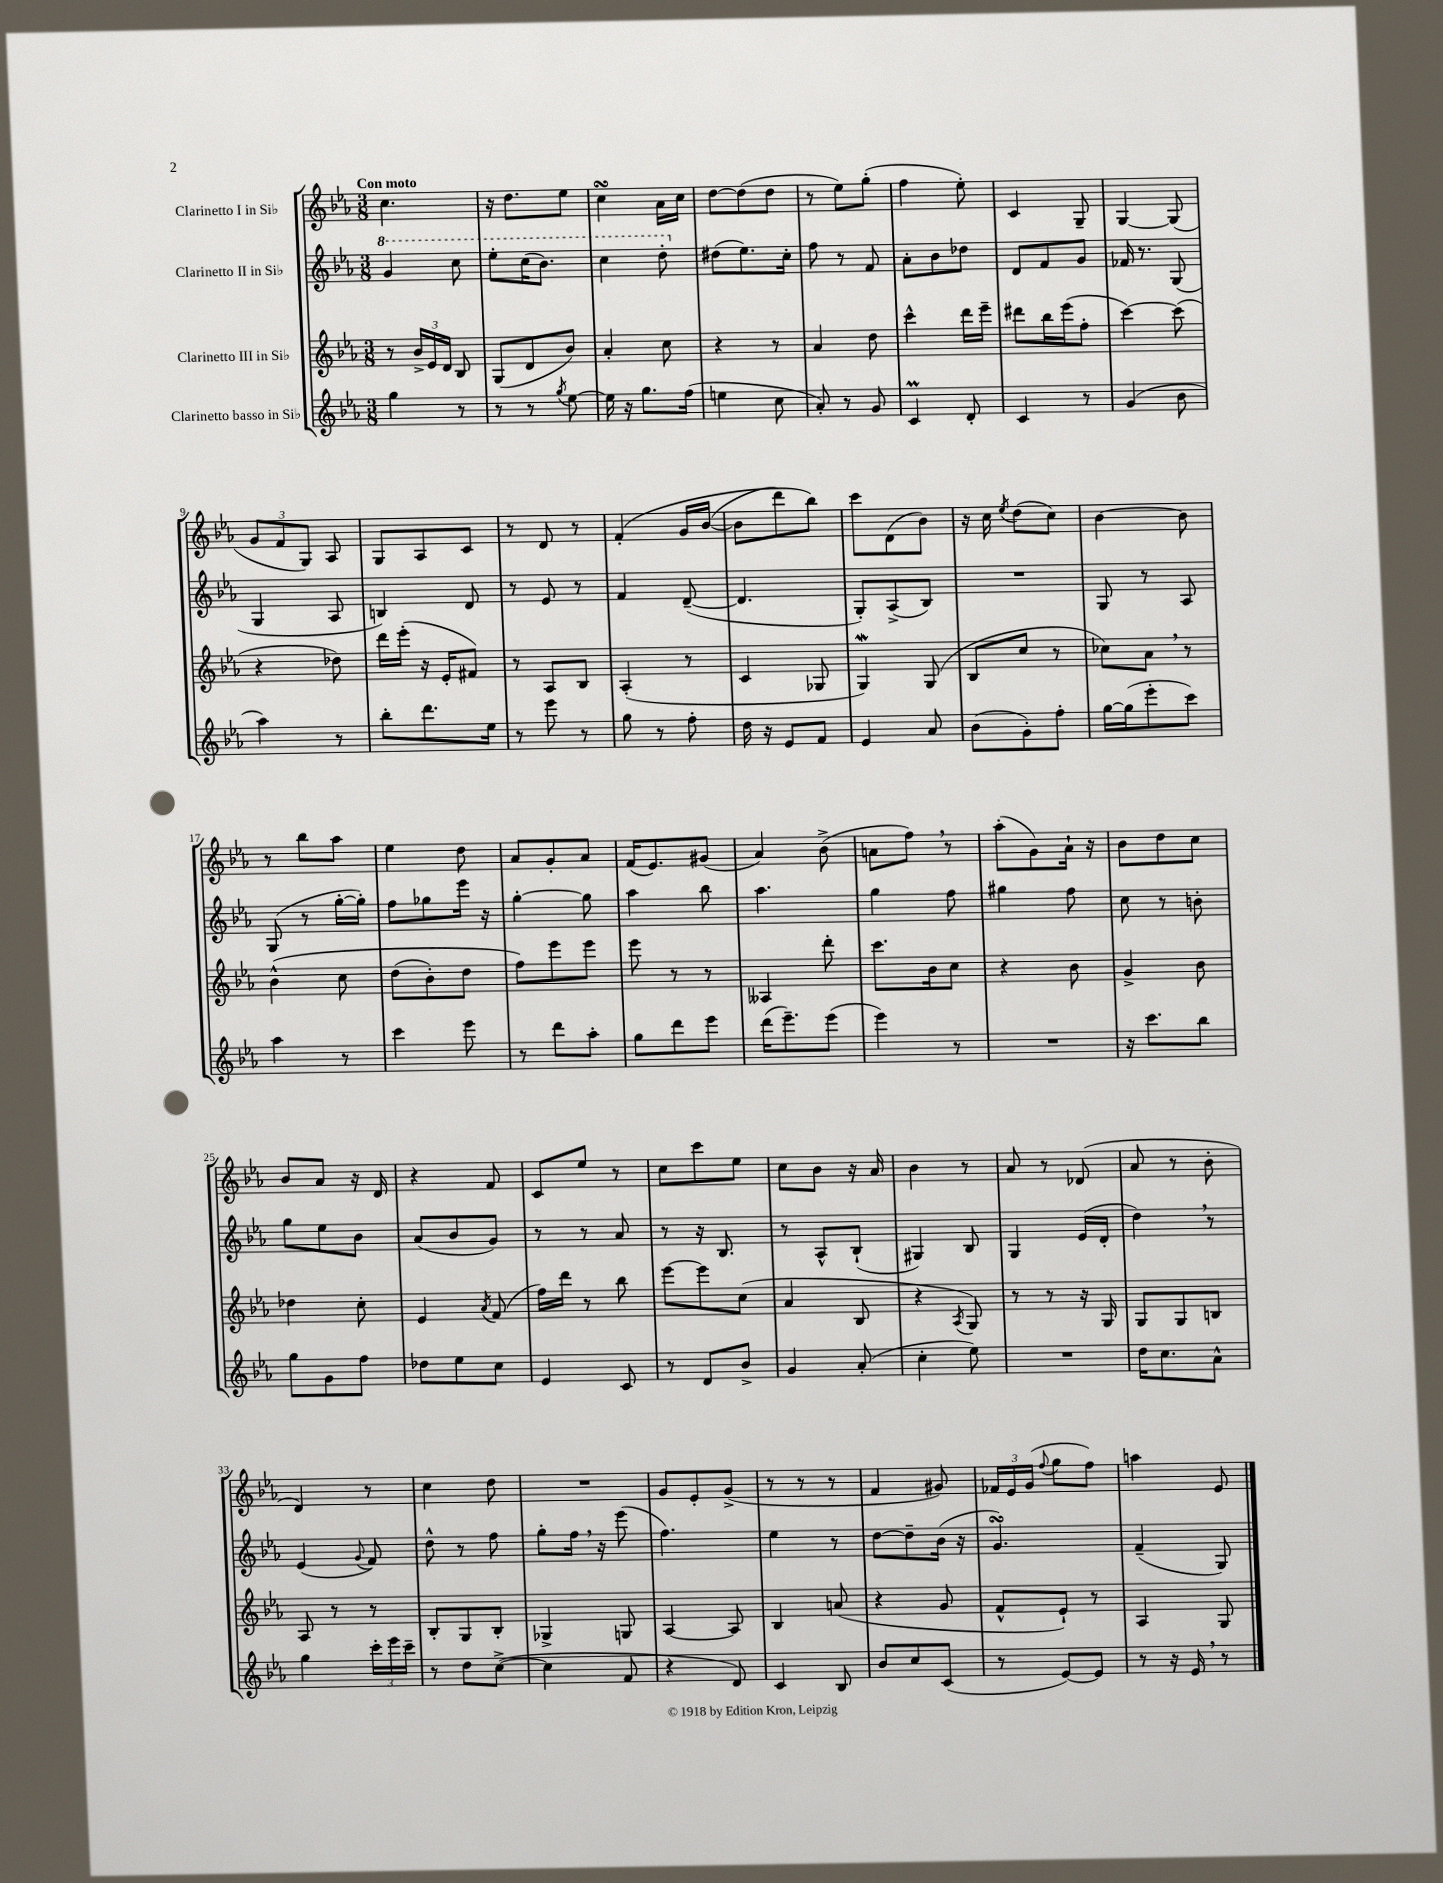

**kern	**kern	**kern	**kern
*staff4	*staff3	*staff2	*staff1
*clefG2	*clefG2	*clefG2	*clefG2
*k[b-e-a-]	*k[b-e-a-]	*k[b-e-a-]	*k[b-e-a-]
*M3/8	*M3/8	*M3/8	*M3/8
4gg\	8r	4gg/	4.cc\
.	24b-^/LL	.	.
.	24e-/	.	.
.	24d/JJ	.	.
8r	8B-/	8ccc\	.
=	=	=	=
8r	(8G/L	8eee-'\L	16r
.	.	.	8.dd\L
8r	8d/	(16ccc\K	.
.	.	8.bb-\J)	.
8qgg/	.	.	.
[8ee-\	8b-/J)	.	8ee-\J
=	=	=	=
16ee-\]	4a-'/	4ccc\	4cc\
16r	.	.	.
8.gg\L	.	.	.
.	8cc\	8ddd'\	16a-\LL
(16ff\Jk	.	.	16cc\JJ
=	=	=	=
4ee\	4r	(8dd#\L	[8dd\L
.	.	8.ee-\)	(8dd\]
8cc\	8r	.	8dd\J
.	.	16cc'\Jk	.
=	=	=	=
8a-'/)	4a-/	8ff\	8r
8r	.	8r	8ee-\L)
8g/	8dd\	8f/	(8gg'\J
=	=	=	=
4c/	4ccc^^\	8a-'\L	4ff\
.	.	8b-\	.
8d'/	16ddd\LL	8dd-\J	8ee-'\)
.	16eee-~\JJ	.	.
=	=	=	=
4c/	8ddd#\L	8d/L	4c/
.	16bb-\L	8f/	.
.	(16eee-\J	.	.
8r	8ff'\J	8g/J	8G~/
=	=	=	=
(4g/	[4ccc\)	16f-/	[4G/
.	.	8.r	.
8b-\	(8ccc\]	(8G/	(8G/]
=	=	=	=
4aa-\)	4r	4G/	12g/L
.	.	.	12f/
.	.	.	12G/J)
8r	8dd-\)	8A-/	8A-/
=	=	=	=
8bb-'\L	16ddd\LL	4B/)	8G/L
.	(16eee-'\JJ	.	.
8.ddd\	16r	.	8A-/
.	16e-'/LK	.	.
.	8f#/J)	8d/	8c/J
16ee-\Jk	.	.	.
=	=	=	=
8r	8r	8r	8r
8eee-\	8A-/L	8e-/	8d/
8r	8B-/J	8r	8r
=	=	=	=
8gg\	(4A-'/	4f/	&(4f'/
8r	.	.	.
8ff'\	8r	([8d~/	16g/LL
.	.	.	([16b-/JJ
=	=	=	=
16dd\	4c/	4.d/]	8b-\]L
16r	.	.	.
8e-/L	.	.	8ddd\)
8f/J	8G-/	.	8bb-\J&)
=	=	=	=
4e-/	4G/)	8G'/L)	8ccc\L
.	.	(8A-^/	(8d\
8a-/	(8G/	8B-/J)	8b-\J)
=	=	=	=
(8b-\L	8B-/L	4.r	16r
.	.	.	16cc\
.	.	.	8qee-/
8g'\)	8cc/J	.	(8dd\L
8ff'\J	8r	.	8cc\J)
=	=	=	=
[16gg\LL	8cc-\L)	8G/	[4b-\
(16gg\]J	.	.	.
8eee-'\	8a-\J	8r	.
8ccc\J)	8r	8A-/	8b-\]
=	=	=	=
4aa-\	&(4b-^^\	(8G/	8r
.	.	8r	8bb-\L
8r	8cc\	[16gg'\LL	8aa-\J
.	.	16gg'\]JJ)	.
=	=	=	=
4ccc\	(8dd\L	8ff\L	4ee-\
.	8b-'\)	8gg-\	.
8eee-\	8dd\J	16eee-\Jk	8dd\
.	.	16r	.
=	=	=	=
8r	8ff\L&)	[4gg'\	8a-/L
8ddd\L	8eee-\	.	8g'/
8aa-'\J	8eee-\J	8gg\]	8a-/J
=	=	=	=
8gg\L	8eee-\	4aa-\	(16f/LK
.	.	.	8.e-/)
8ddd\	8r	.	.
8eee-\J	8r	8bb-\	(8g#/J
=	=	=	=
(16ddd\LK	4A--/	4.aa-\	4a-/)
8.eee-~\)	.	.	.
(8eee-\J	8ddd'\	.	(8b-^\
=	=	=	=
4eee-\)	8.ccc\L	4gg\	8a\L
.	.	.	8ff\J)
.	16b-\k	.	.
8r	8cc\J	8ff\	8r
=	=	=	=
4.r	4r	4gg#\	(8aa-'\L
.	.	.	8g\)
.	8b-\	8ff\	16a-`\Jk
.	.	.	16r
=	=	=	=
16r	4g^/	8cc\	8b-\L
8.ccc\L	.	.	.
.	.	8r	8dd\
8bb-\J	8b-\	8b'\	8cc\J
=	=	=	=
8gg\L	4dd-\	8gg\L	8b-/L
8g\	.	8ee-\	8a-/J
8ff\J	8cc'\	8b-\J	16r
.	.	.	16d/
=	=	=	=
8dd-\L	4e-/	(8a-/L	4r
8ee-\	.	8b-/	.
.	8qa-/	.	.
8cc\J	(8f/	8g/J)	8f/
=	=	=	=
4e-/	16ff\LL)	8r	8c/L
.	16ddd\JJ	.	.
.	8r	8r	8ee-/J
8c/	8bb-\	8a-/	8r
=	=	=	=
8r	[8eee-\L	8r	8cc\L
8d/L	8eee-\]	16r	8ccc\
.	.	8.B-/	.
8b-^/J	(8cc\J	.	8ee-\J
=	=	=	=
4g/	4a-/	8r	8cc\L
.	.	8A-^^/L	8b-\J
(8a-'/	8B-/	(8B-`/J	16r
.	.	.	16a-/
=	=	=	=
4cc'\	4r	4G#/)	4b-\
.	8qA-/	.	.
8ee-\)	8G/)	8B-/	8r
=	=	=	=
4.r	8r	4G/	8a-/
.	8r	.	8r
.	16r	(16e-/LL	(8d-/
.	16G/	16d'/JJ	.
=	=	=	=
16dd\LK	8G/L	4dd\)	8a-/
8.cc\	.	.	.
.	8G/	.	8r
8a-^^\J	8B/J	8r	8b-'\
=	=	=	=
4gg\	8A-/	(4e-/	4d/)
.	8r	.	.
.	.	8qqg/	.
24ccc'\LL	8r	8f/)	8r
24eee-\	.	.	.
24ccc~\JJ	.	.	.
=	=	=	=
8r	8B-'/L	8dd^^\	4cc\
8dd\L	8G/	8r	.
([8cc^\J	8B-'/J	8ff\	8dd\
=	=	=	=
4cc\]	4G-^/	8gg'\L	4.r
.	.	16ff\Jk	.
.	.	16r	.
8f/	8G/	(8eee-\	.
=	=	=	=
4r	[4A-/	4.ff\)	8g/L
.	.	.	8e-'/
8d/)	8A-/]	.	(8g^/J
=	=	=	=
4c/	4B-/	4ee-\	8r
.	.	.	8r
8B-/	(8a/	8r	8r
=	=	=	=
8b-/L	4r	[8dd\L	4f/
8cc/	.	8dd~\]	.
(8c/J	8g/	(16b-\Jk	8g#/)
.	.	16r	.
=	=	=	=
8r	8f^^/L	4.g/)	24f-/LL
.	.	.	24e-/
.	.	.	(24g/JJ
.	.	.	8qqff/
[8e-/L)	8e-`/J)	.	8gg\L
8e-/]J	8r	.	8ff\J)
=	=	=	=
8r	4A-/	(4f~/	4aa\
16r	.	.	.
16e-/	.	.	.
8r	8G/	8G/)	8e-/
==	==	==	==
*-	*-	*-	*-
